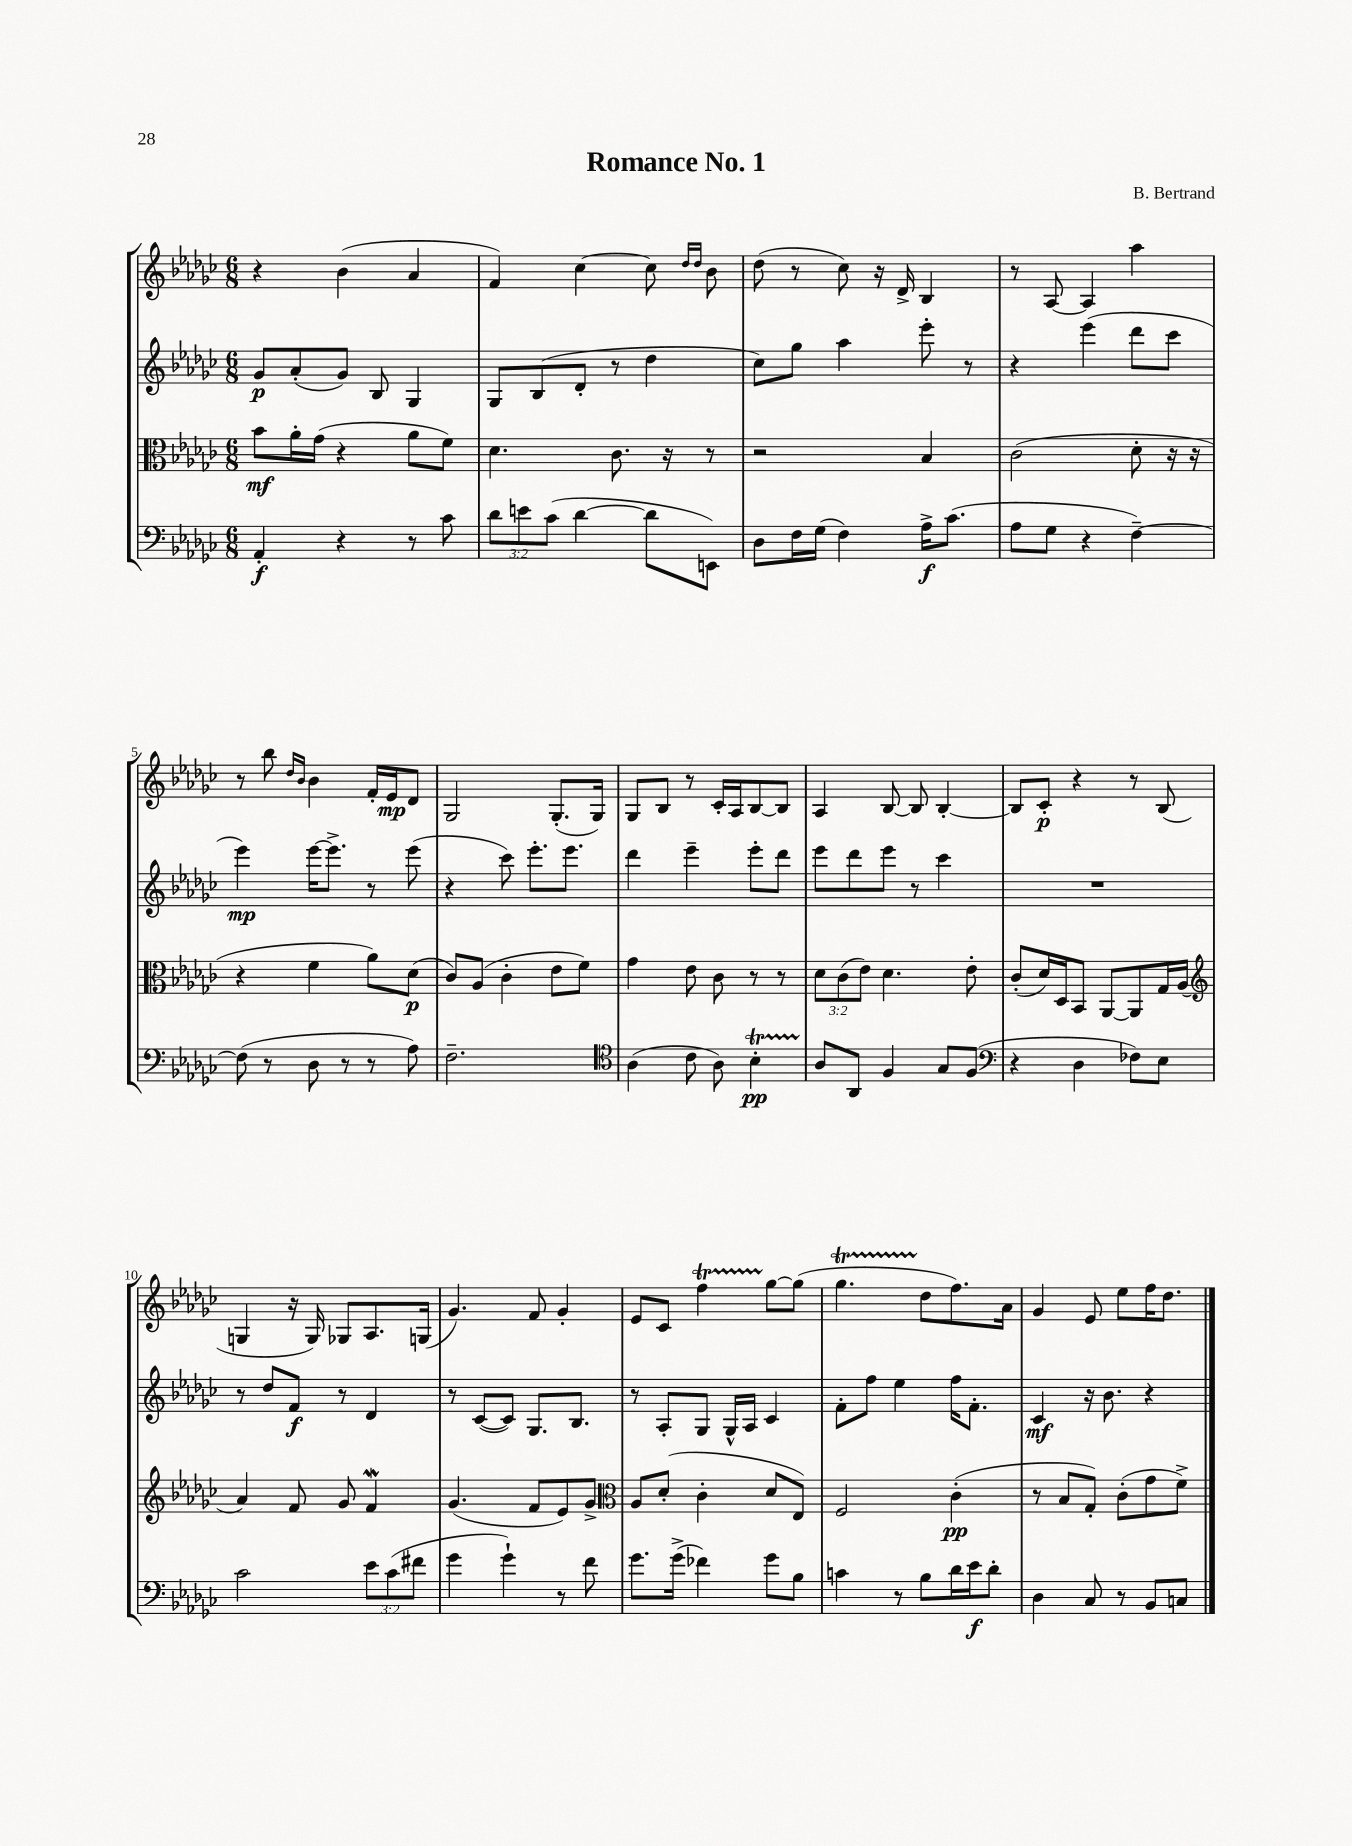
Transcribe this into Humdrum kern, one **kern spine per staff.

**kern	**kern	**kern	**kern
*staff4	*staff3	*staff2	*staff1
*clefF4	*clefC3	*clefG2	*clefG2
*k[b-e-a-d-g-c-]	*k[b-e-a-d-g-c-]	*k[b-e-a-d-g-c-]	*k[b-e-a-d-g-c-]
*M6/8	*M6/8	*M6/8	*M6/8
4AA-'/	8b-\L	8g-/L	4r
.	16a-'\L	(8a-'/	.
.	(16g-\JJ	.	.
4r	4r	8g-/J)	(4b-\
.	.	8B-/	.
8r	8a-\L	4G-/	4a-/
8c-\	8f\J)	.	.
=	=	=	=
12d-\L	4.d-\	8G-/L	4f/)
12e\	.	.	.
.	.	(8B-/	.
(12c-\J	.	.	.
[4d-\	.	8d-'/J	[4cc-\
.	8.c-\	8r	.
8d-\]L	.	4dd-\	8cc-\]
.	16r	.	.
.	.	.	16qqdd-/LL
.	.	.	16qqdd-/JJ
8EE\J)	8r	.	8b-\
=	=	=	=
8D-\L	2r	8cc-\L)	(8dd-\
16F\L	.	8gg-\J	8r
(16G-\JJ	.	.	.
4F\)	.	4aa-\	8cc-\)
.	.	.	16r
.	.	.	16d-^/
16A-^\LK	4B-/	8eee-'\	4B-/
(8.c-\J	.	.	.
.	.	8r	.
=	=	=	=
8A-\L	(2c-\	4r	8r
8G-\J	.	.	[8A-/
4r	.	(4eee-\	4A-/]
[4F~\)	8d-'\	8ddd-\L	4aa-\
.	16r	8ccc-\J	.
.	16r	.	.
=	=	=	=
(8F\]	4r	4eee-\)	8r
8r	.	.	8bb-\
.	.	.	16qqdd-/LL
.	.	.	16qqb-/JJ
8D-\	4f\	[16eee-\LK	4b-\
.	.	8.eee-^\]J	.
8r	.	.	.
8r	8a-\L)	8r	16f'/LL
.	.	.	16e-/J
8A-\)	(8d-\J	(8eee-\	8d-/J
=	=	=	=
2.F~\	8c-/L)	4r	2G-/
.	(8A-/J	.	.
.	4c-'\	8ccc-\)	.
.	.	8.eee-'\L	.
.	8e-\L	.	(8.G-'/L
.	.	8.eee-\J	.
.	8f\J)	.	.
.	.	.	16G-/Jk)
=	=	=	=
*clefC4	*	*	*
(4A-\	4g-\	4ddd-\	8G-/L
.	.	.	8B-/J
8c-\	8e-\	4eee-~\	8r
8A-\)	8c-\	.	16c-'/LL
.	.	.	16A-/J
4B-'\	8r	8eee-'\L	[8B-/
.	8r	8ddd-\J	8B-/]J
=	=	=	=
8A-/L	12d-\L	8eee-\L	4A-/
.	(12c-\	.	.
8AA-/J	.	8ddd-\	.
.	12e-\J)	.	.
4F/	4.d-\	8eee-\J	[8B-/
.	.	8r	8B-/]
8G-/L	.	4ccc-\	[4B-'/
(8F/J	8e-'\	.	.
=	=	=	=
*clefF4	*	*	*
4r	(8c-'/L	2.r	8B-/]L
.	16d-/L)	.	8c-'/J
.	16D-/J	.	.
4D-\	8BB-/J	.	4r
.	[8AA-/L	.	.
8F-\L)	8AA-/]	.	8r
8E-\J	16G-/L	.	(8B-/
.	(16A-/JJ	.	.
=	=	=	=
*	*clefG2	*	*
2c-\	4a-/)	8r	4G/
.	.	8dd-/L	.
.	8f/	8f/J	16r
.	.	.	16G/)
.	8g-/	8r	8G-/L
12e-\L	4f/	4d-/	8.A-/
(12c-\	.	.	.
12f#\J	.	.	.
.	.	.	(16G/Jk
=	=	=	=
4g-\	(4.g-/	8r	4.g-/)
.	.	([8c-/L	.
4g-`\)	.	8c-/]J)	.
.	8f/L	8.G-/L	8f/
8r	8e-/)	.	4g-'/
.	.	8.B-/J	.
8f\	8g-^/J	.	.
=	=	=	=
*	*clefC3	*	*
8.g-\L	8A-/L	8r	8e-/L
.	(8d-'/J	8A-'/L	8c-/J
(16g-^\Jk	.	.	.
4f-\)	4c-'\	8G-/J	4ff\
.	.	16G-^^/LL	.
.	.	16A-/JJ	.
8g-\L	8d-/L	4c-/	[8gg-\L
8B-\J	8E-/J)	.	(8gg-\]J
=	=	=	=
4c\	2F/	8f'\L	4.gg-\
.	.	8ff\J	.
8r	.	4ee-\	.
8B-\L	.	.	8dd-\L
16d-\L	(4c-'\	16ff\LK	8.ff\)
16e-\J	.	8.f'\J	.
8d-'\J	.	.	.
.	.	.	16a-\Jk
=	=	=	=
4D-\	8r	4c-/	4g-/
.	8B-/L	.	.
8C-/	8G-'/J)	16r	8e-/
.	.	8.b-\	.
8r	(8c-'\L	.	8ee-\L
8BB-/L	8g-\	4r	16ff\K
.	.	.	8.dd-\J
8C/J	8f^\J)	.	.
==	==	==	==
*-	*-	*-	*-
